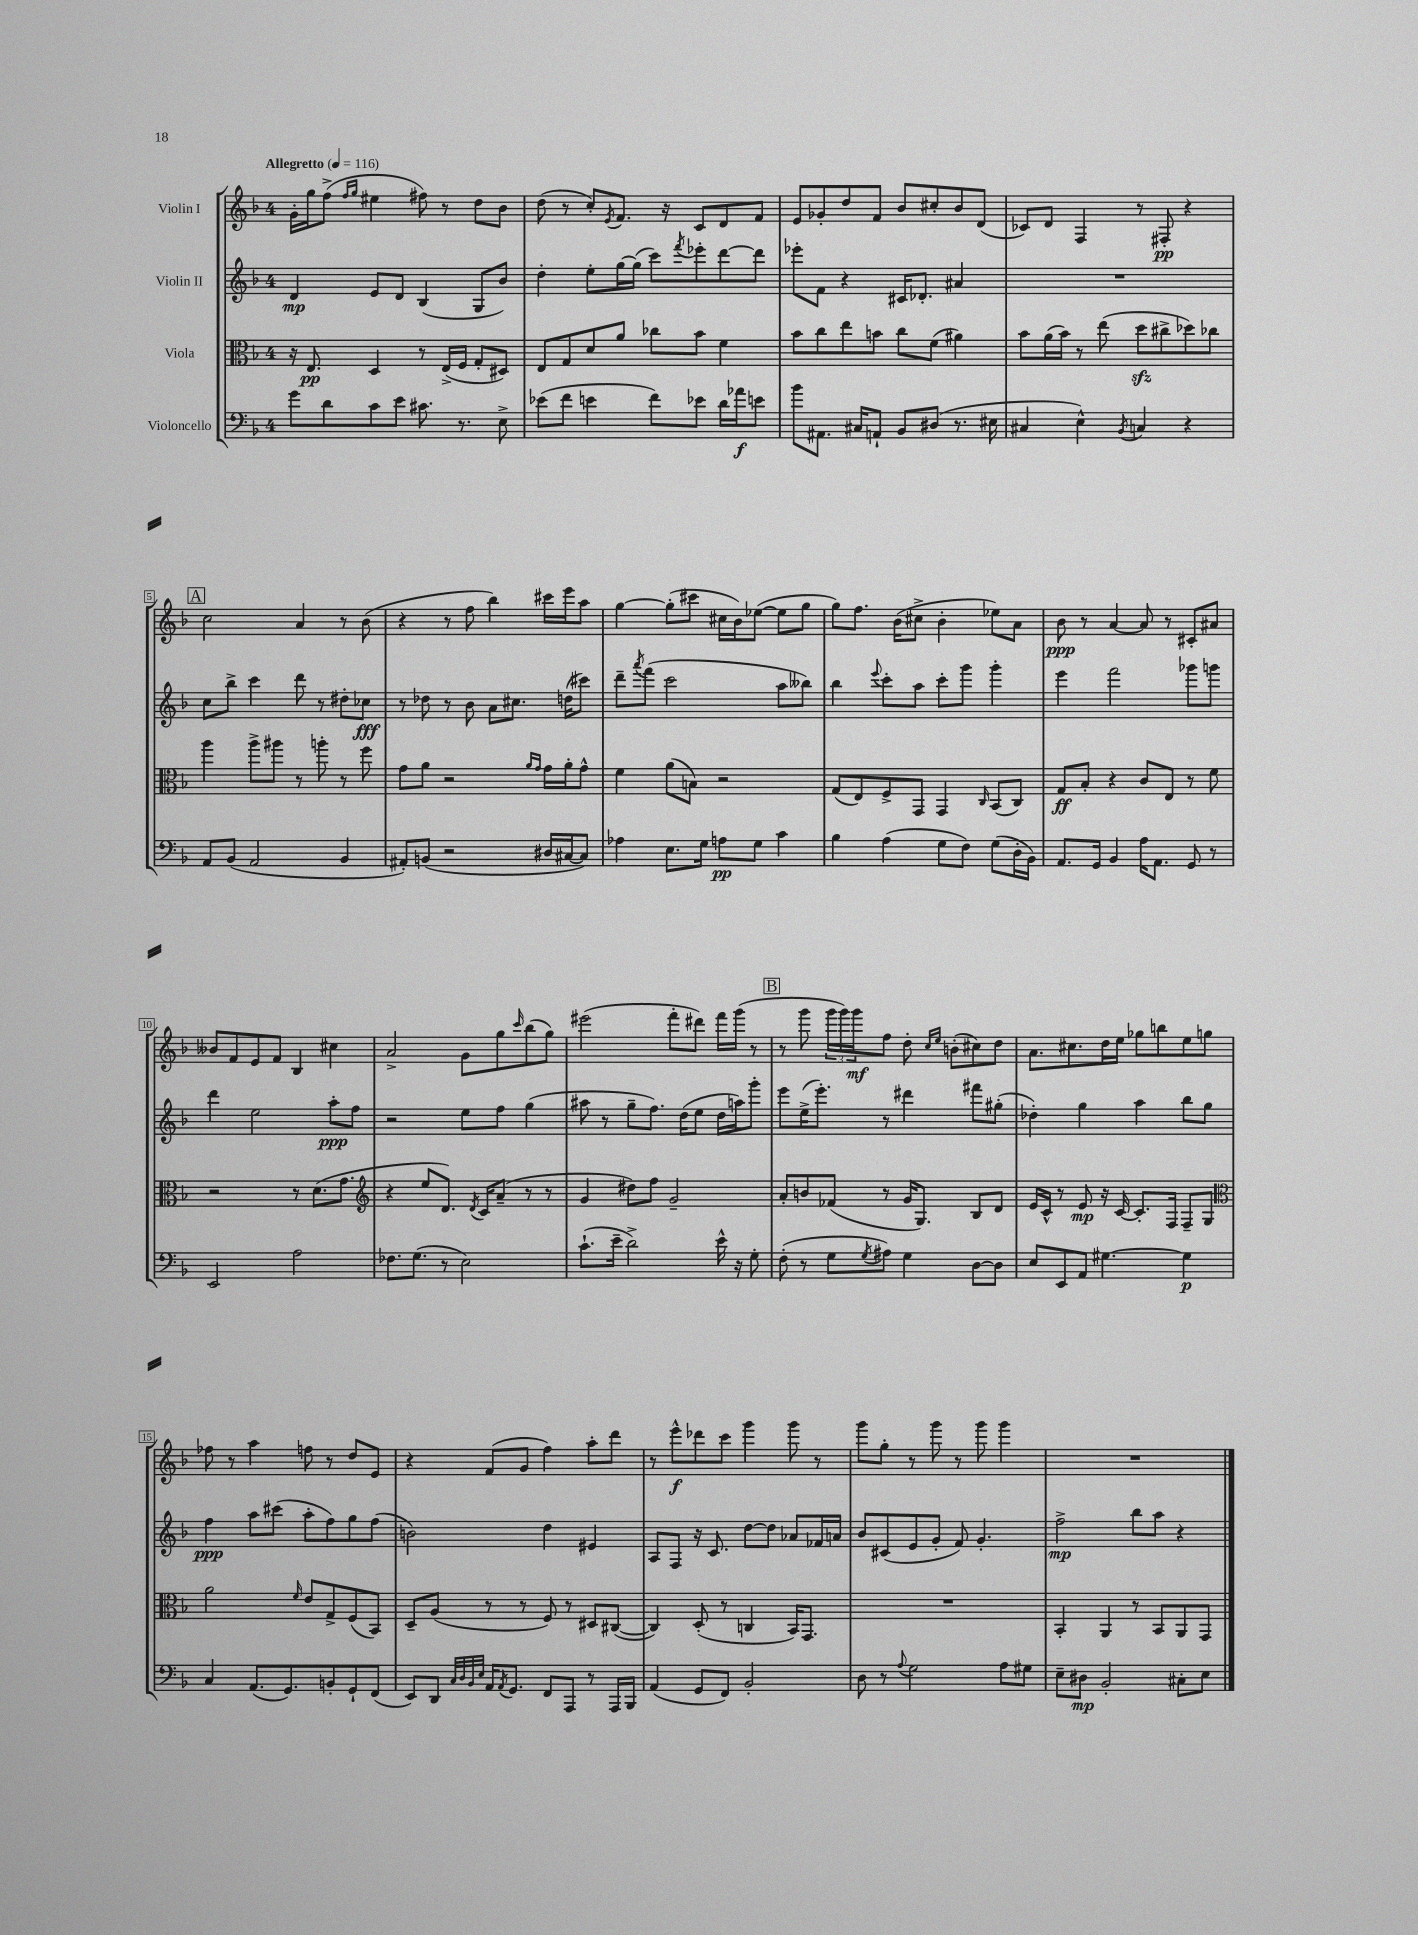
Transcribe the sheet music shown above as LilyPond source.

<<
\new StaffGroup <<
\new Staff = "s0" \with { instrumentName = "Violin I" } {
    \clef treble \key f \major \once \override Staff.TimeSignature.style = #'single-digit \time 4/4 \tempo "Allegretto" 4 = 116
    g'16-. g''16 f''8->( \grace { f''16 g''16 } eis''4 fis''8) r8 d''8 bes'8 |
    d''8( r8 c''8-.) \acciaccatura { e'8 } f'8. r16 c'8 d'8 f'8 |
    e'8 ges'8-. d''8 f'8 bes'8 cis''8-. bes'8 d'8( |
    ces'8) d'8 f4 r8 fis8-.\pp r4 |
    \mark \markup { \box "A" } c''2 a'4 r8 bes'8( |
    r4 r8 f''8 bes''4) cis'''16 e'''16 a''8 |
    g''4~ g''8-.( cis'''8 cis''16 bes'16) ees''8~( ees''8 g''8 |
    g''8) f''8. bes'16( cis''8-> bes'4-. ees''8) a'8 |
    bes'8\ppp r8 a'4~ a'8 r8 cis'8-. ais'8 |
    beses'8 f'8 e'8 f'8 bes4 cis''4 |
    a'2-> g'8 g''8 \grace { c'''16 } bes''8( g''8) |
    eis'''2( f'''8-. dis'''8) f'''16 g'''16( r8 |
    \mark \markup { \box "B" } r8 g'''8 \tuplet 3/2 { g'''16 g'''16) g'''16\mf } f''8 d''8-. \grace { c''16 e''16 } b'8-.( cis''8) d''8 |
    a'8. cis''8. d''16 e''16 ges''8 b''8 e''8 g''8 |
    fes''8 r8 a''4 f''8 r8 d''8 e'8 |
    r4 f'8( g'8 f''4) a''8-. d'''8 |
    r8 e'''8-^\f des'''8 c'''8 g'''4 g'''8 r8 |
    g'''8 g''8-. r8 g'''8 r8 g'''8 g'''4 |
    R1 \bar "|." |
}
\new Staff = "s1" \with { instrumentName = "Violin II" } {
    \clef treble \key f \major \once \override Staff.TimeSignature.style = #'single-digit \time 4/4
    d'4\mp e'8 d'8 bes4( g8 bes'8) |
    d''4-. e''8-. g''16~ g''16( c'''8) \acciaccatura { f'''8 } ees'''8-. d'''8~ d'''8 |
    ees'''8-. f'8 r4 cis'16 des'8.-. ais'4 |
    R1 |
    \mark \markup { \box "A" } c''8 bes''8-> c'''4 d'''8 r8 dis''8-. ces''8\fff |
    r8 des''8 r8 bes'8 a'8 cis''8. d''16( cis'''8) |
    d'''8-- \acciaccatura { a'''8 } f'''8( c'''2 a''8 beses''8) |
    bes''4 \appoggiatura { e'''8 } c'''8-. a''8 c'''8-. g'''8 g'''4-. |
    e'''4 f'''2 ges'''8 g'''8 |
    d'''4 e''2 a''8-.\ppp f''8 |
    r2 e''8 f''8 g''4( |
    ais''8 r8 g''8-- f''8.) d''16( e''8 d''16 a''16) g'''8-. |
    \mark \markup { \box "B" } e'''8 e''16->( e'''8.-.) r8 dis'''4 fis'''8 gis''8-.( |
    des''4-.) g''4 a''4 bes''8 g''8 |
    f''4\ppp a''8 cis'''8( a''8-. f''8) g''8 f''8( |
    b'2) d''4 eis'4 |
    a8 f8 r16 c'8. d''8~ d''8 aes'8 fes'16 a'16 |
    bes'8 cis'8( e'8 g'8-. f'8) g'4.-. |
    f''2->\mp bes''8 a''8 r4 \bar "|." |
}
\new Staff = "s2" \with { instrumentName = "Viola" } {
    \clef alto \key f \major \once \override Staff.TimeSignature.style = #'single-digit \time 4/4
    r16 e8.\pp d4 r8 e16->( f16 g8-. dis8) |
    e8 g8 d'8 a'8 ces''8 bes'8 f'4 |
    bes'8 c''8 e''8 b'8 c''8 f'8( ais'4) |
    bes'8 a'16( bes'16) r8 e''8( d''8\sfz cis''8-> des''8) ces''8 |
    \mark \markup { \box "A" } a''4 a''8-> ais''8 r8 a''8-. r8 f''8 |
    g'8 a'8 r2 \grace { a'16 g'16 } g'16 a'16-. g'8-^ |
    f'4 a'8( b8) r2 |
    g8( e8) f8-> g,8 g,4 \grace { c16 } bes,8( c8) |
    g8\ff bes8-. r4 c'8 e8 r8 f'8 |
    r2 r8 d'8.( g'8. |
    \clef treble r4 e''8 d'8.) \acciaccatura { d'8 } c'16 a'8--( r8 r8 |
    g'4 dis''8) f''8 g'2-- |
    \mark \markup { \box "B" } a'8-. b'8 fes'8( r8 g'16 g8.) bes8 d'8 |
    e'16 c'16-^ r8 e'8\mp r16 c'16~ c'8.-. f16 f8-- g8 |
    \clef alto a'2 \grace { f'16 } e'8 g8-> f8( bes,8) |
    d8-- a8( r8 r8 f8) r8 dis8 cis8~( |
    cis4) d8-.( r8 c4 bes,16) g,8. |
    R1 |
    bes,4-. a,4 r8 bes,8 a,8 g,8 \bar "|." |
}
\new Staff = "s3" \with { instrumentName = "Violoncello" } {
    \clef bass \key f \major \once \override Staff.TimeSignature.style = #'single-digit \time 4/4
    g'8 d'8 c'8 e'8 cis'8. r8. e8-> |
    ees'8( f'8 e'4 f'8) ees'8 d'16 aes'16\f e'8 |
    bes'8 ais,8. cis16 a,8-! bes,8 dis8( r8. eis16 |
    cis4 e4-^) \acciaccatura { bes,8 } c4 r4 |
    \mark \markup { \box "A" } a,8 bes,8( a,2 bes,4 |
    ais,8-.) b,8( r2 dis16 cis16~ cis8) |
    aes4 e8. g16 a8\pp g8 c'4 |
    bes4 a4( g8 f8) g8( d16-. bes,16) |
    a,8. g,16 bes,4 a16 a,8. g,8 r8 |
    e,2 a2 |
    fes8. g8.( r8 e2) |
    c'8.-!( e'16-- d'2->) e'16-^ r16 g8-. |
    \mark \markup { \box "B" } f8-.( r8 g8 \acciaccatura { g8 } ais8) g4 d8~ d8 |
    e8 e,8 a,8 gis4.~ gis4\p |
    c4 a,8.( g,8.) b,8-. g,8-! f,8( |
    e,8) d,8 \grace { c32 d32 bes,32 e32 } a,16 \acciaccatura { a,8 } g,8. f,8 a,,8 r8 a,,16 bes,,16 |
    a,4( g,8 f,8) bes,2-. |
    d8 r8 \appoggiatura { a8 } g2 a8 gis8 |
    e8-- dis8\mp bes,2-. cis8-. e8 \bar "|." |
}
>>
>>
\layout { \context { \Score \override BarNumber.stencil = #(make-stencil-boxer 0.1 0.3 ly:text-interface::print) } }
